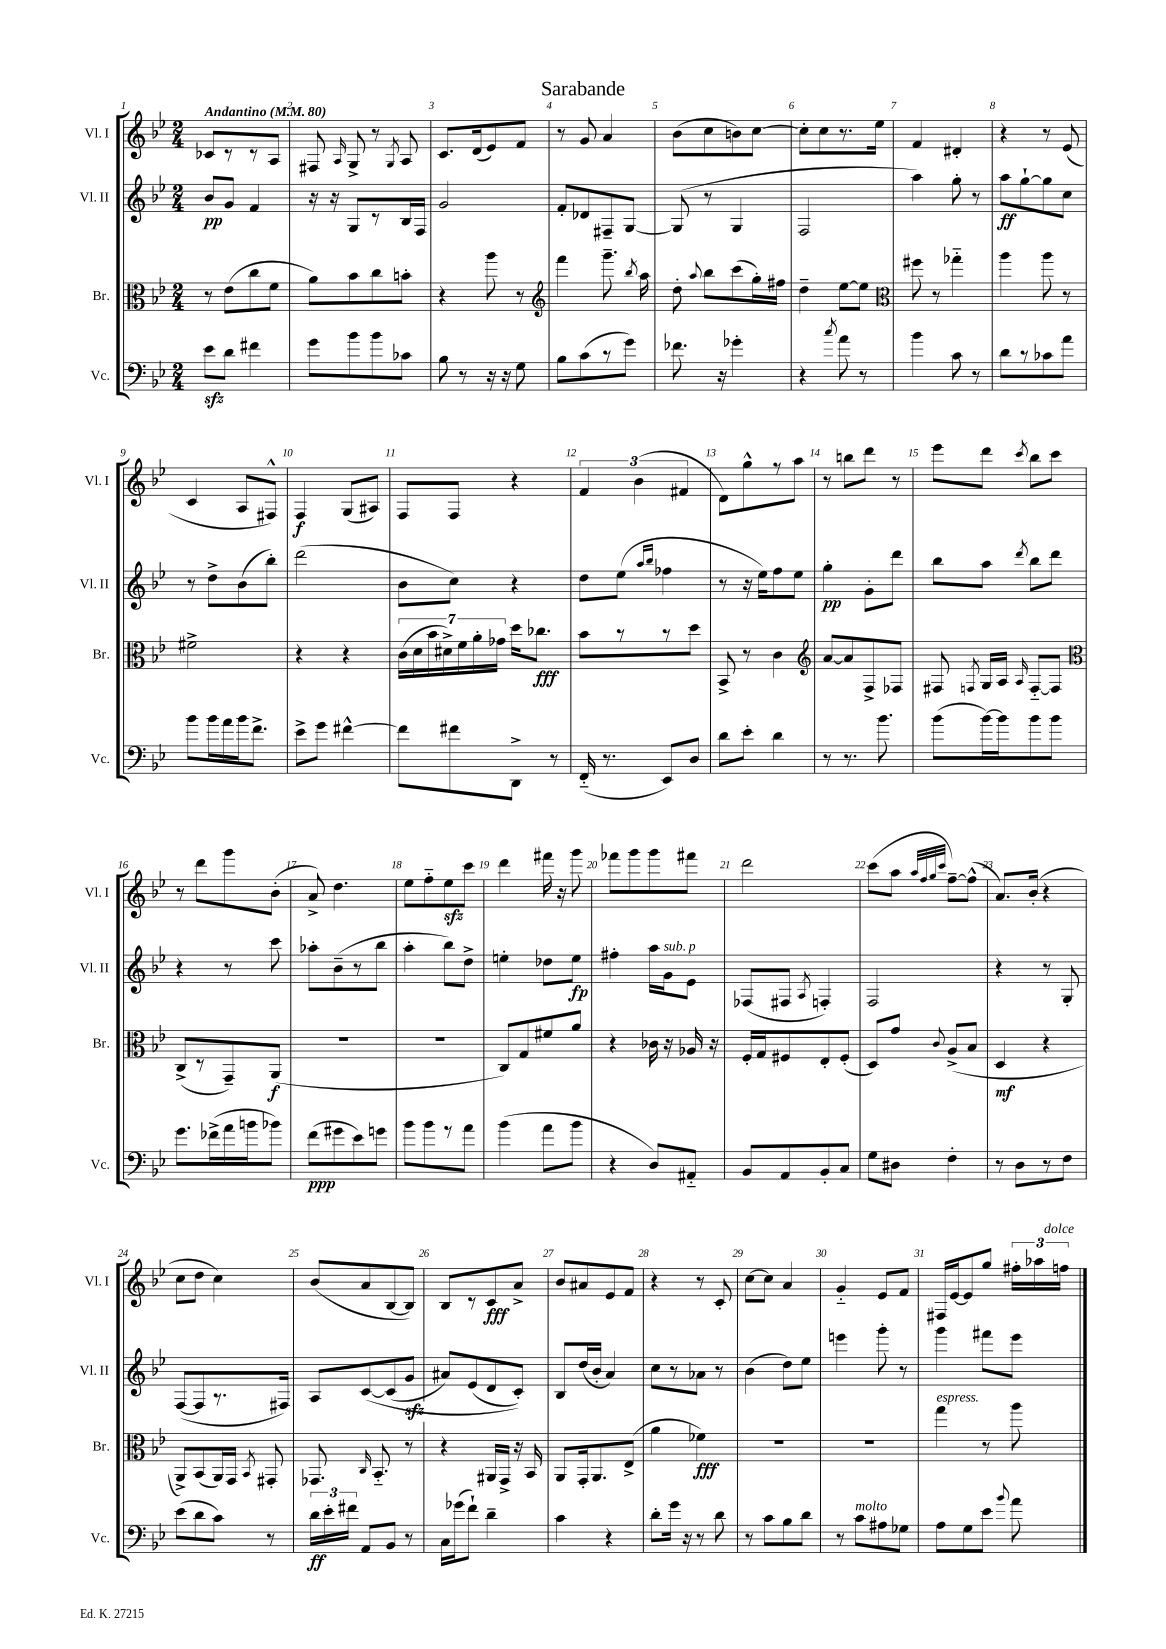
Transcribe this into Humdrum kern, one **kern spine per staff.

**kern	**kern	**kern	**kern
*staff4	*staff3	*staff2	*staff1
*clefF4	*clefC3	*clefG2	*clefG2
*k[b-e-]	*k[b-e-]	*k[b-e-]	*k[b-e-]
*M2/4	*M2/4	*M2/4	*M2/4
*MM80	*MM80	*MM80	*MM80
8e-\L	8r	8b-/L	8c-/L
8d\J	(8e-\L	8g/J	8r
4f#\	8cc\	4f/	8r
.	8f\J	.	8A/J
=	=	=	=
8g\L	8a\L)	16r	8F#/
.	.	16r	.
.	.	.	16qqA/
8b-\	8b-\	8G/L	8G^/
8b-\	8cc\	8r	8r
.	.	.	8qG/
8c-\J	8b'\J	16B-/L	8A/
.	.	16F/JJ	.
=	=	=	=
8B-\	4r	2g/	8.c/L
8r	.	.	.
.	.	.	(16d/k
16r	8aa\	.	8e-/)
16r	.	.	.
8G\	8r	.	8f/J
=	=	=	=
*	*clefG2	*	*
8B-\L	4fff\	8f'/L	8r
(8c\	.	8d-/	8g/
8r	8.ggg~\	8F#~/	4a/
8g\J)	.	[8G/J	.
.	8qbb-/	.	.
.	16aa\	.	.
=	=	=	=
8.f-\	8dd'\	(8G/]	(8b-\L
.	8qqaa/	.	.
.	8bb-\L	8r	8cc\
16r	.	.	.
4g-'\	(8ccc\	4G/	8b\)
.	16gg'\L)	.	[8cc\J
.	16ff#\JJ	.	.
=	=	=	=
4r	4dd~\	2F/	8cc'\]L
.	.	.	8cc\
8qcc/	.	.	.
8a\	[8ee-\L	.	8.r
8r	8ee-\]J	.	.
.	.	.	16ee-\Jk
=	=	=	=
*	*clefC3	*	*
4b-\	8ff#\	4aa\)	4f/
.	8r	.	.
8c\	4gg-'~\	8gg'\	4d#'/
8r	.	8r	.
=	=	=	=
8d\L	4aa\	8aa\L	4r
8r	.	[8gg`\	.
8c-\	8aa\	8gg\]	8r
8a\J	8r	8cc\J	(8e-/
=	=	=	=
8b-\L	2f#^\	8r	4c/
16b-\L	.	8dd^\L	.
16a\	.	.	.
16b-\J	.	(8b-\	8A/L
8.f^\J	.	.	.
.	.	8bb-'\J)	8F#^^/J)
=	=	=	=
8e-^\L	4r	(2ddd\	4F/
8g\J	.	.	.
[4f#^^\	4r	.	(8G/L
.	.	.	8A#/J)
=	=	=	=
8f#\]L	(28c\LL	8b-\L	8F/L
.	28d\	.	.
.	28b-\	.	.
.	28d#^\)	.	.
8f#\	.	8cc\J)	8F/J
.	28f\	.	.
.	28a'\	.	.
.	28g-\JJ	.	.
8DD^\J	16dd\LK	4r	4r
.	8.cc-\J	.	.
8r	.	.	.
=	=	=	=
(16FF'~/	8b-\L	8dd\L	6f/
8.r	.	.	.
.	8r	(8ee-\J	.
.	.	.	(6b-\
.	.	16qqaa/LL	.
.	.	16qqbb-/JJ	.
8EE-/L)	8r	4ff-\	.
.	.	.	6f#/
8D/J	8dd\J	.	.
=	=	=	=
8d\L	8BB-^/	8r	8d\L)
8e-'\J	8r	16r	8gg^^\
.	.	16ee-\LK)	.
4d\	4c\	8ff\	8r
.	.	8ee-\J	8aa\J
=	=	=	=
*	*clefG2	*	*
8r	[8a/L	4gg'\	8r
8.r	8a/]	.	8bb\L
.	8F^/	8g'\L	8ddd\J
8.b-\	.	.	.
.	8F-/J	8ddd\J	8r
=	=	=	=
(8b-\L	8F#/	8bb-\L	8eee-\L
.	8qF/	.	.
[16b-\L)	16G/LL	8aa\J	8ddd\J
16b-\]J	16A/JJ	.	.
.	16qqA/	8qddd/	8qccc/
8b-\	[8F'~/L	8bb-\L	8bb-\L
8b-\J	8F/]J	8ddd\J	8ccc\J
=	=	=	=
*	*clefC3	*	*
8.g\L	(8C^/L	4r	8r
.	8r	.	8ddd\L
(16f-^\L	.	.	.
16a\	8GG~/)	8r	8ggg\
16b\J	.	.	.
8b-\J)	(8AA/J	8ccc\	(8b-'\J
=	=	=	=
(8f\L	2r	8aa-'\L	8a^/)
8g#\	.	(8b-~\	4.dd\
8e-\)	.	8r	.
8g\J	.	8bb-\J	.
=	=	=	=
8b-\L	2r	4aa'\	8ee-\L
8b-\	.	.	8ff'~\
8r	.	8bb-\L)	8ee-\
8a\J	.	8dd^\J	8ccc\J
=	=	=	=
(4b-\	8C/L)	4ee'\	4ddd\
.	8G/	.	.
8a\L	8f#/	8dd-\L	16fff#\
.	.	.	16r
8b-\J	8a/J	8ee\J	8ggg\
=	=	=	=
4r	4r	4ff#'\	8fff-\L
.	.	.	8ggg\
8D/L)	16c-\	16aa\LL	8ggg\
.	16r	16g\J	.
8AA#'~/J	16A-/	8e-\J	8fff#\J
.	16r	.	.
=	=	=	=
8BB-/L	16F'/LL	(8F-/L	2ddd\
.	16G/J	.	.
8AA/	8F#/	8F#/J	.
.	.	8qA/	.
8BB-'/	8E-'/	4F'/)	.
8C/J	(8F#'/J	.	.
=	=	=	=
8G\L	8D/L)	2F/	(8ccc\L
8D#\J	8g/J	.	8aa\J
.	.	.	32qqaa/LLL
.	.	.	32qqff/
.	.	.	32qqgg/
.	8qqc/	.	32qqccc/JJJ
4F'\	(8A^/L	.	[8ff~\L)
.	8B-/J	.	(8ff^^\]J
=	=	=	=
8r	4D/	4r	8.a/L)
8D\L	.	.	.
.	.	.	(16b-'/Jk
8r	4r	8r	4r
8F\J	.	8G'/	.
=	=	=	=
(8e-\L	8AA^/L)	([8F/L	8cc\L
8d\	(8BB-/	8F/]	8dd\J
8c\J)	16AA/L)	8.r	4cc\)
.	16GG/JJ	.	.
.	8qBB-/	.	.
8r	8GG#'/	.	.
.	.	16F#/Jk)	.
=	=	=	=
24d\LL	8.GG-/	8A/L	(8b-/L
24e-'\	.	.	.
24f#\JJ	.	.	.
8AA/L	.	&([8c/	8a/
.	16qqC/	.	.
.	8.BB-'~/	.	.
8BB-/J	.	(8c/]	[8B-/
8r	8r	8g/J	8B-/]J)
=	=	=	=
16C\LL	4r	8a#/L)	8B-/L
(16g-\J	.	.	.
8f`\J)	.	(8e-/	8r
4d~\	16AA#/LL	8d/	8c/
.	16GG^/JJ	.	.
.	16r	8c'/J)&)	8a^/J
.	16BB-/	.	.
=	=	=	=
4c\	8AA/L	8B-/L	8b-/L
.	16GG'/k	(16dd/L	8a#/
.	8.AA/	16b-'/JJ	.
4r	.	4a/)	8e-/
.	(8E-^/J	.	8f/J
=	=	=	=
8d'\L	4a\	8cc\L	4r
16g\Jk	.	8r	.
16r	.	.	.
8r	4f-\)	8a-\J	8r
8d\	.	8r	8c'/
=	=	=	=
8r	2r	(4b-\	[8cc\L
8c\L	.	.	8cc\]J
8B-\	.	8dd\L)	4a/
8d\J	.	8ee-\J	.
=	=	=	=
8r	2r	4eee\	4g'~/
8c\L	.	.	.
8A#\	.	8ggg'\	8e-/L
8G-\J	.	8r	8f/J
=	=	=	=
8A\L	4gg\	4ggg\	16F#/LL
.	.	.	[16e-/J
8G\	.	.	8e-/]
8e-\J	8r	8fff#\L	8gg/J
8qqb-/	.	.	.
8a\	8aa\	8eee-\J	24ff#'\LL
.	.	.	24aa-\
.	.	.	24ff\JJ
==	==	==	==
*-	*-	*-	*-
